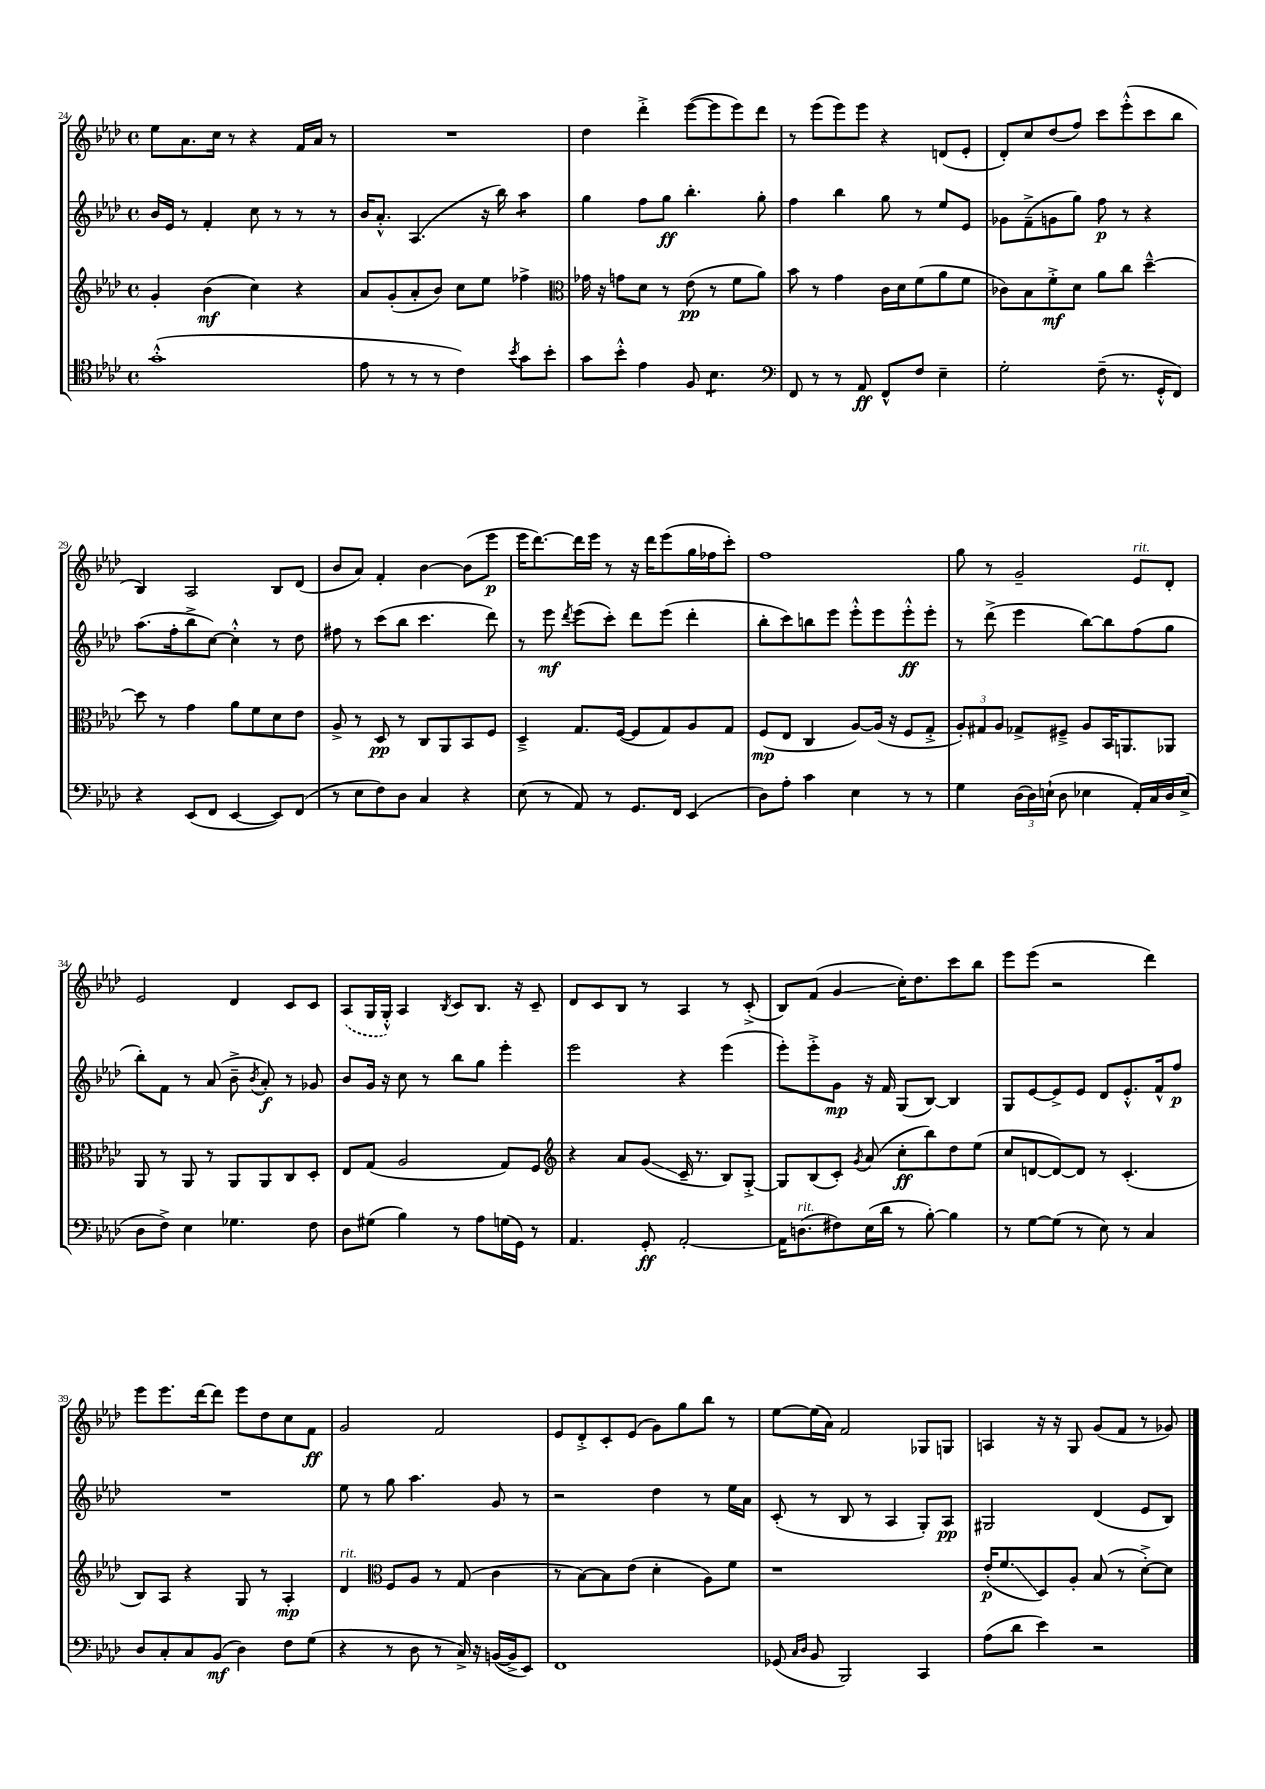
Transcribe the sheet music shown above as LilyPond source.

<<
\new StaffGroup <<
\new Staff = "s0" {
    \clef treble \key aes \major \defaultTimeSignature \time 4/4
    \autoBeamOff ees''8[ aes'8. c''16] r8 r4 f'16[ aes'16] r8 |
    R1 |
    des''4 des'''4-.-> ees'''8[~( ees'''8 ees'''8) des'''8] |
    r8 ees'''8[( ees'''8) ees'''8] r4 d'8[( ees'8]-. |
    des'8[-.) c''8 des''8( f''8]) c'''8[ ees'''8-.-^( c'''8 bes''8] |
    bes4) aes2 bes8[ des'8]( |
    bes'8[ aes'8]) f'4-. bes'4~ bes'8[( ees'''8]\p |
    ees'''16[ des'''8.~) des'''16 ees'''16] r8 r16 des'''16[ ees'''8( g''16 fes''16 c'''8]-.) |
    f''1 |
    g''8 r8 g'2-- ees'8[^\markup { \italic "rit." } des'8]-. |
    ees'2 des'4 c'8[ c'8] |
    \once \slurDashed aes8[( g16 g16]-.-^) aes4 \acciaccatura { bes8 } c'8[ bes8.] r16 c'8-- |
    des'8[ c'8 bes8] r8 aes4 r8 c'8-.->( |
    bes8[) f'8]( g'4\glissando c''16[-.) des''8. c'''8 bes''8] |
    ees'''8[ ees'''8]( r2 des'''4) |
    ees'''8[ ees'''8. des'''16~ des'''8] ees'''8[ des''8 c''8 f'8]\ff |
    g'2 f'2 |
    ees'8[ des'8-.-> c'8-. ees'8]( g'8[) g''8 bes''8] r8 |
    ees''8[~ ees''16( aes'16]) f'2 ges8[ g8] |
    a4 r16 r16 g8 g'8[( f'8] r8 ges'8) \bar "|." |
}
\new Staff = "s1" {
    \clef treble \key aes \major \defaultTimeSignature \time 4/4
    \autoBeamOff bes'16[ ees'16] r8 f'4-. c''8 r8 r8 r8 |
    bes'16[ aes'8.]-.-^ aes4.( r16 bes''16) aes''4:8 |
    g''4 f''8[ g''8]\ff bes''4.-. g''8-. |
    f''4 bes''4 g''8 r8 ees''8[ ees'8] |
    ges'8[ f'8--->( g'8 g''8]) f''8\p r8 r4 |
    aes''8.[( f''16-. bes''8-> c''8]~) c''4-.-^ r8 des''8 |
    fis''8 r8 c'''8[( bes''8] c'''4. des'''8) |
    r8 ees'''8\mf \acciaccatura { des'''8 } ees'''8[( c'''8]-.) des'''8[ ees'''8]( des'''4-. |
    bes''8[-. c'''8) b''8 ees'''8] ees'''8[-.-^ ees'''8 ees'''8-.-^\ff ees'''8]-. |
    r8 des'''8->( ees'''4 bes''8[~) bes''8 f''8( g''8] |
    bes''8[-.) f'8] r8 aes'8( bes'8---> \acciaccatura { bes'8 } aes'8-.\f) r8 ges'8 |
    bes'8[ g'16] r16 c''8 r8 bes''8[ g''8] ees'''4-. |
    ees'''2 r4 ees'''4( |
    ees'''8[-.) ees'''8-.-> g'8]\mp r16 f'16 g8[( bes8]~) bes4 |
    g8[ ees'8~ ees'8-> ees'8] des'8[ ees'8.-.-^ f'16-^ f''8]\p |
    R1 |
    ees''8 r8 g''8 aes''4. g'8 r8 |
    r2 des''4 r8 ees''16[ aes'16] |
    c'8-.( r8 bes8 r8 aes4 g8[-.) aes8]\pp |
    gis2 des'4( ees'8[ bes8]) \bar "|." |
}
\new Staff = "s2" {
    \clef treble \key aes \major \defaultTimeSignature \time 4/4
    \autoBeamOff g'4-. bes'4\mf( c''4) r4 |
    aes'8[ g'8-.( aes'8-. bes'8]) c''8[ ees''8] fes''4-> |
    \clef alto ges'16 r16 g'8[ des'8] r8 ees'8\pp( r8 f'8[ aes'8]) |
    bes'8 r8 g'4 c'16[ des'16 f'8( aes'8 f'8] |
    ces'8[) bes8 f'8-.->\mf des'8] aes'8[ c''8] des''4~---^ |
    des''8 r8 g'4 aes'8[ f'8 des'8 ees'8] |
    aes8-> r8 des8\pp r8 c8[ aes,8 bes,8 f8] |
    des4---> g8.[ f16]~( f8[ g8) aes8 g8] |
    f8[\mp( ees8] c4 aes8[~) aes16]( r16 f8[ g8]-.-> |
    \tuplet 3/2 { aes8[-.) gis8 aes8] } ges8[-> fis8]---> aes8[ bes,16 a,8. aes,8] |
    aes,8 r8 aes,8 r8 aes,8[ aes,8 c8 des8]-. |
    ees8[ g8]( aes2 g8[) f8] |
    \clef treble r4 aes'8[ g'8]\glissando( c'16-- r8. bes8[) g8]~-.-> |
    g8[ bes8( c'8]-.) \acciaccatura { g'8 } aes'8( c''8[-.\ff bes''8) des''8 ees''8]( |
    c''8[ d'8~ d'8~) d'8] r8 c'4.-.( |
    bes8[) aes8] r4 g8 r8 aes4-.\mp |
    des'4^\markup { \italic "rit." } \clef alto f8[ aes8] r8 g8( c'4 |
    r8 bes8[~) bes8 ees'8]( des'4-. aes8[) f'8] |
    r1 |
    ees'16[-.\p( f'8.\glissando des8) aes8]-. bes8( r8 des'8[~-.->) des'8] \bar "|." |
}
\new Staff = "s3" {
    \clef tenor \key aes \major \defaultTimeSignature \time 4/4
    \autoBeamOff g'1-.-^( |
    ees'8 r8 r8 r8 c'4) \acciaccatura { bes'8 } g'8[ bes'8]-. |
    g'8[ bes'8]-.-^ ees'4 f8 bes4.:8 |
    \clef bass f,8 r8 r8 aes,8\ff f,8[-^ f8] ees4-- |
    g2-. f8--( r8. g,16[-.-^ f,8]) |
    r4 ees,8[( f,8] ees,4~ ees,8[) f,8]( |
    r8 ees8[ f8) des8] c4 r4 |
    ees8( r8 aes,8) r8 g,8.[ f,16] ees,4( |
    des8[) aes8]-. c'4 ees4 r8 r8 |
    g4 \tuplet 3/2 { des16[( des16) e16]-!( } des8 ees4 aes,16[-.) c16 des16 ees16]->( |
    des8[ f8]->) ees4 ges4. f8 |
    des8[ gis8]( bes4) r8 aes8[ g16( g,16]) r8 |
    aes,4. g,8-.\ff aes,2~-. |
    aes,16[ d8.^\markup { \italic "rit." }( fis8) ees16( des'16] r8 bes8~-.) bes4 |
    r8 g8[~ g8]( r8 ees8) r8 c4 |
    des8[ c8-. c8 bes,8]\mf( des4) f8[ g8]( |
    r4 r8 des8 r8 c16->) r16 b,16[~( b,16-> ees,8]) |
    f,1 |
    ges,8( \grace { c16[ des16] } bes,8 bes,,2) c,4 |
    aes8[( des'8] ees'4) r2 \bar "|." |
}
>>
>>
\layout { \context { \Score currentBarNumber = #24 } }
